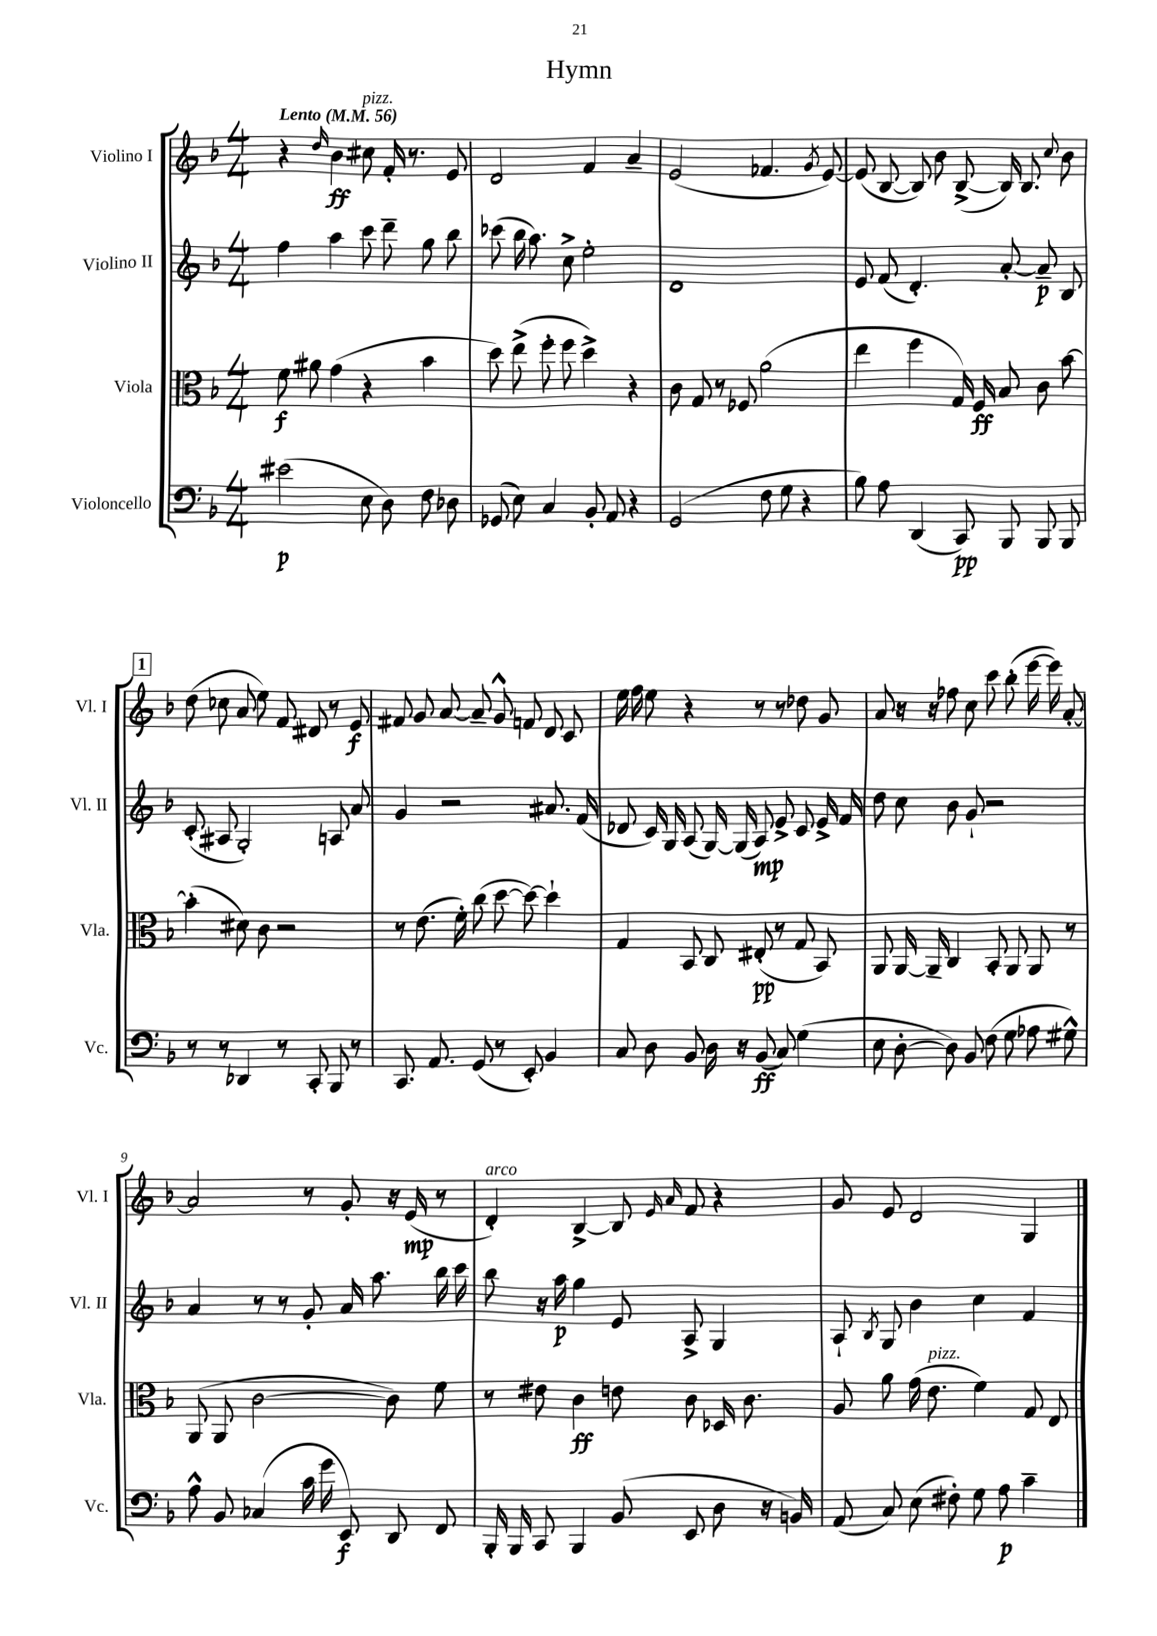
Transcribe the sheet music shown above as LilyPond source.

\header { title = "Hymn" }
<<
\new StaffGroup <<
\new Staff = "s0" \with { instrumentName = "Violino I" shortInstrumentName = "Vl. I" } {
    \clef treble \key f \major \numericTimeSignature \time 4/4 \tempo "Lento" 4 = 56
    \autoBeamOff r4 \grace { d''16 } bes'4\ff cis''8^\markup { \italic "pizz." } f'16-. r8. e'8 |
    d'2 f'4 a'4-- |
    e'2( fes'4. \acciaccatura { g'8 } e'8~) |
    e'8( bes8~ bes8) bes'8 bes8~->( bes16) bes8. \appoggiatura { c''8 } bes'8 |
    \mark \markup { \box "1" } d''8( ces''8 a'8 e''8) f'8 dis'8 r8 e'8\f |
    fis'8 g'8 a'8~ a'8-- g'8-^ f'8 d'8 c'8 |
    e''16 f''16 e''8 r4 r8 r8 des''8 g'8 |
    a'8 r16 r16 fes''8 c''8 c'''8 bes''8-.( e'''16~ e'''16) a'8~-. |
    a'2 r8 g'8-. r16 e'16\mp( r8 |
    d'4-.^\markup { \italic "arco" }) bes4~-> bes8 \grace { e'16 a'16 } f'8 r4 |
    g'8 e'8 d'2 g4 \bar "|." |
}
\new Staff = "s1" \with { instrumentName = "Violino II" shortInstrumentName = "Vl. II" } {
    \clef treble \key f \major \numericTimeSignature \time 4/4
    \autoBeamOff f''4 a''4 c'''8 d'''8-- g''8 bes''8 |
    ces'''8( bes''16 a''8.) c''8-> e''2-. |
    d'1 |
    e'8 f'8( d'4.-.) a'8~-. a'8--\p bes8 |
    \mark \markup { \box "1" } c'8-.( ais8 g2-.) a8 a'8 |
    g'4 r2 ais'8. f'16( |
    des'8 c'16) g16 a8( g16~) g16( a8\mp) e'8-> c'8 e'16-> f'16 |
    d''8 c''8 bes'8 g'8-! r2 |
    a'4 r8 r8 g'8-. a'16 a''8. bes''16 c'''16 |
    bes''8 r16 a''16\p g''4 e'8 a8-> g4 |
    a8-! \acciaccatura { bes8 } g8 bes'4 c''4 f'4 \bar "|." |
}
\new Staff = "s2" \with { instrumentName = "Viola" shortInstrumentName = "Vla." } {
    \clef alto \key f \major \numericTimeSignature \time 4/4
    \autoBeamOff f'8\f ais'8 g'4( r4 bes'4 |
    d''8) e''8->( f''8-. f''8 d''4->) r4 |
    c'8 g8 r8 fes8 a'2( |
    e''4 f''4 g16) f16\ff bes8 c'8 bes'8~ |
    \mark \markup { \box "1" } bes'4-.( dis'8) c'8 r2 |
    r8 e'8.( f'16-.) c''8( d''8~ d''8~) d''4-! |
    g4 bes,8 c8 eis8-.\pp( r8 g8 bes,8) |
    a,8 a,16~ a,16-- c4 bes,8-. a,8 a,8 r8 |
    a,8( a,8 c'2~ c'8) f'8 |
    r8 eis'8 c'4\ff e'8 c'8 des16 c'8. |
    a8 a'8 g'16( e'8.^\markup { \italic "pizz." } f'4) g8 e8 \bar "|." |
}
\new Staff = "s3" \with { instrumentName = "Violoncello" shortInstrumentName = "Vc." } {
    \clef bass \key f \major \numericTimeSignature \time 4/4
    \autoBeamOff eis'2\p( e8 d8) f8 des8 |
    ges,8( e8) c4 bes,8-. a,8 r4 |
    g,2( f8 g8 r4 |
    bes8) a8 d,4( c,8\pp) bes,,8 bes,,8 bes,,8 |
    \mark \markup { \box "1" } r8 r8 des,4 r8 c,8-. bes,,8 r8 |
    c,8. a,8. g,8( r8 e,8-.) bes,4 |
    c8 d8 bes,8 d16 r16 bes,8\ff( c8) g4( |
    e8 d8~-. d8) bes,8 f8( g8 aes8 gis8-^) |
    a8-^ bes,8 ces4( c'16 g'16 e,8\f) d,8 f,8 |
    bes,,16-. bes,,16 c,8 bes,,4 bes,8( e,8 d8 r16 b,16) |
    a,8( c8) e8( fis8-.) g8 a8\p c'4-- \bar "|." |
}
>>
>>
